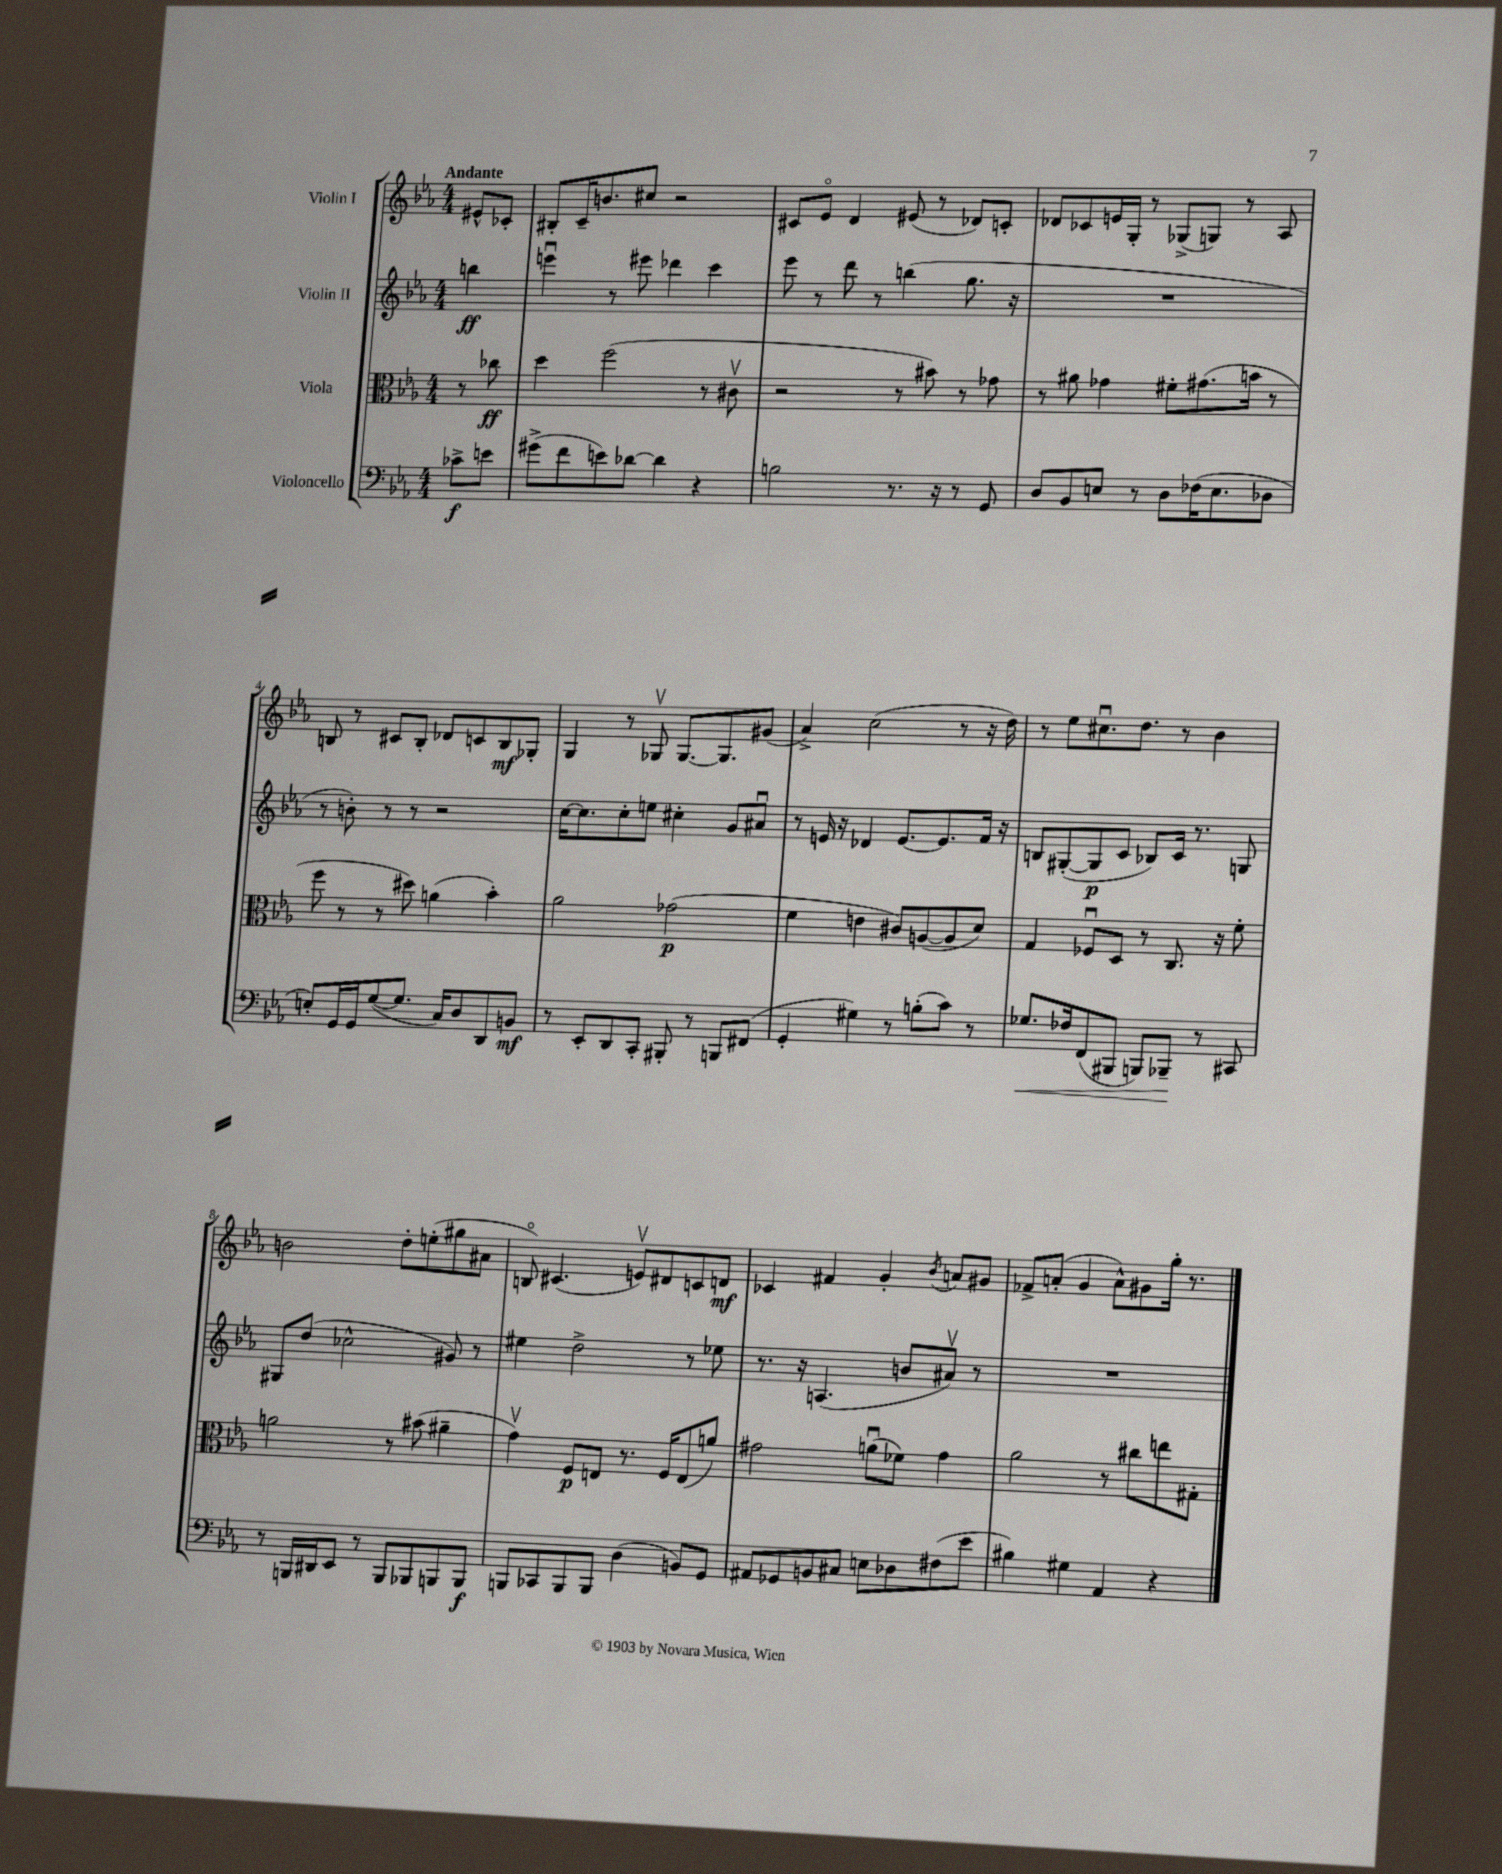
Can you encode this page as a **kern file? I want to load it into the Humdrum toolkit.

**kern	**kern	**kern	**kern
*staff4	*staff3	*staff2	*staff1
*clefF4	*clefC3	*clefG2	*clefG2
*k[b-e-a-]	*k[b-e-a-]	*k[b-e-a-]	*k[b-e-a-]
*M4/4	*M4/4	*M4/4	*M4/4
8c-^	8r	4bb	8e#^^
8e	8cc-	.	8c-'
=	=	=	=
(8g#^	4dd	4eeeu	8B#'
8f	.	.	16c~
.	.	.	8.b
8e)	(2ff	8r	.
[8d-	.	8eee#	8cc#
4d-]	.	4ddd-	2r
4r	8r	4ccc	.
.	8c#v	.	.
=	=	=	=
2B	2r	8eee-	8c#
.	.	8r	8e-o
.	.	8ddd	4d
.	.	8r	.
8.r	8r	(4bb	(8e#
.	8b#)	.	8r
16r	.	.	.
8r	8r	8.gg	8d-)
8GG	8g-	.	8c'
.	.	16r	.
=	=	=	=
8D	8r	1r	8d-
8BB-	8a#	.	8c-
8E	4g-	.	16e
.	.	.	16G'
8r	.	.	8r
8D	8f#'	.	(8G-^
(16F-	(8.g#	.	8G)
8.E	.	.	.
.	.	.	8r
.	16b	.	.
8D-	8r	.	8A-
=	=	=	=
8E')	8ff	8r	8B
16GG	8r	8b')	8r
16GG	.	.	.
([8G	8r	8r	8c#
8.G]	8dd#)	8r	8B'
.	(4a	2r	8d-
16C)	.	.	.
8D	.	.	8c
8DD	4b-')	.	8B
8BB	.	.	8G-'
=	=	=	=
8r	2a-	[16cc	4G
.	.	8.cc]	.
8EE-'	.	.	.
8DD	.	8cc'	8r
8CC'	.	8ee	8G-v
8BBB#'	(2g-	4cc#'	[8.G-
8r	.	.	.
.	.	.	8.G-]
8BBB	.	8g	.
(8FF#	.	8a#u	(8g#
=	=	=	=
4GG'	4f	8r	4a-^)
.	.	16e	.
.	.	16r	.
4G#)	4e	4d-	(2cc
8r	8c#)	[8.e	.
(8B'	([8A	.	.
.	.	8.e]	.
8c)	8A]	.	8r
8r	8d)	16f	16r
.	.	16r	16dd)
=	=	=	=
8.G-	4G	8B	8r
.	.	([8G#'	8ee-
16F-	.	.	.
(8FF	8F-u	8G#]	8.cc#u
8BBB#	8D	8c	.
.	.	.	8.dd
8BBB)	8r	8B-)	.
8BBB-~	8.C	16c	8r
.	.	8.r	.
8r	.	.	4b-
.	16r	.	.
8CC#	8f'	8G	.
=	=	=	=
8r	2a	8G#	2b
16BBB	.	(8dd	.
16DD#	.	.	.
8EE-	.	2cc-^^	.
8r	.	.	.
8BBB	8r	.	8dd'
8BBB-	(8b#	.	(8ee'
8BBB	4a#~	8g#)	8gg#
8BBB	.	8r	8a#
=	=	=	=
8BBB	4gv)	4ee#	8Bo)
8CC-	.	.	(4.c#
8BBB	8F	2dd^	.
8BBB	8E	.	.
(4D	8.r	.	8ev)
.	.	.	8d#
.	16F	.	.
8BB)	(8E	8r	8c
8GG	8a)	8ee-	8d
=	=	=	=
8AA#	2g#	8.r	4c-
8GG-	.	.	.
.	.	16r	.
8BB	.	(4.A	4f#
8C#	.	.	.
8E	(8au	.	4g'
8D-	8f-)	8b	.
.	.	.	8qb-
(8F#	4g#	8a#v)	8a
8e-	.	8r	8g#
=	=	=	=
4B#)	2a-	1r	8f-^
.	.	.	(8a'
4G#	.	.	4g
4AA-	8r	.	8a^^)
.	8cc#	.	8g#
4r	8ee	.	16gg'
.	.	.	8.r
.	8G#'	.	.
==	==	==	==
*-	*-	*-	*-
